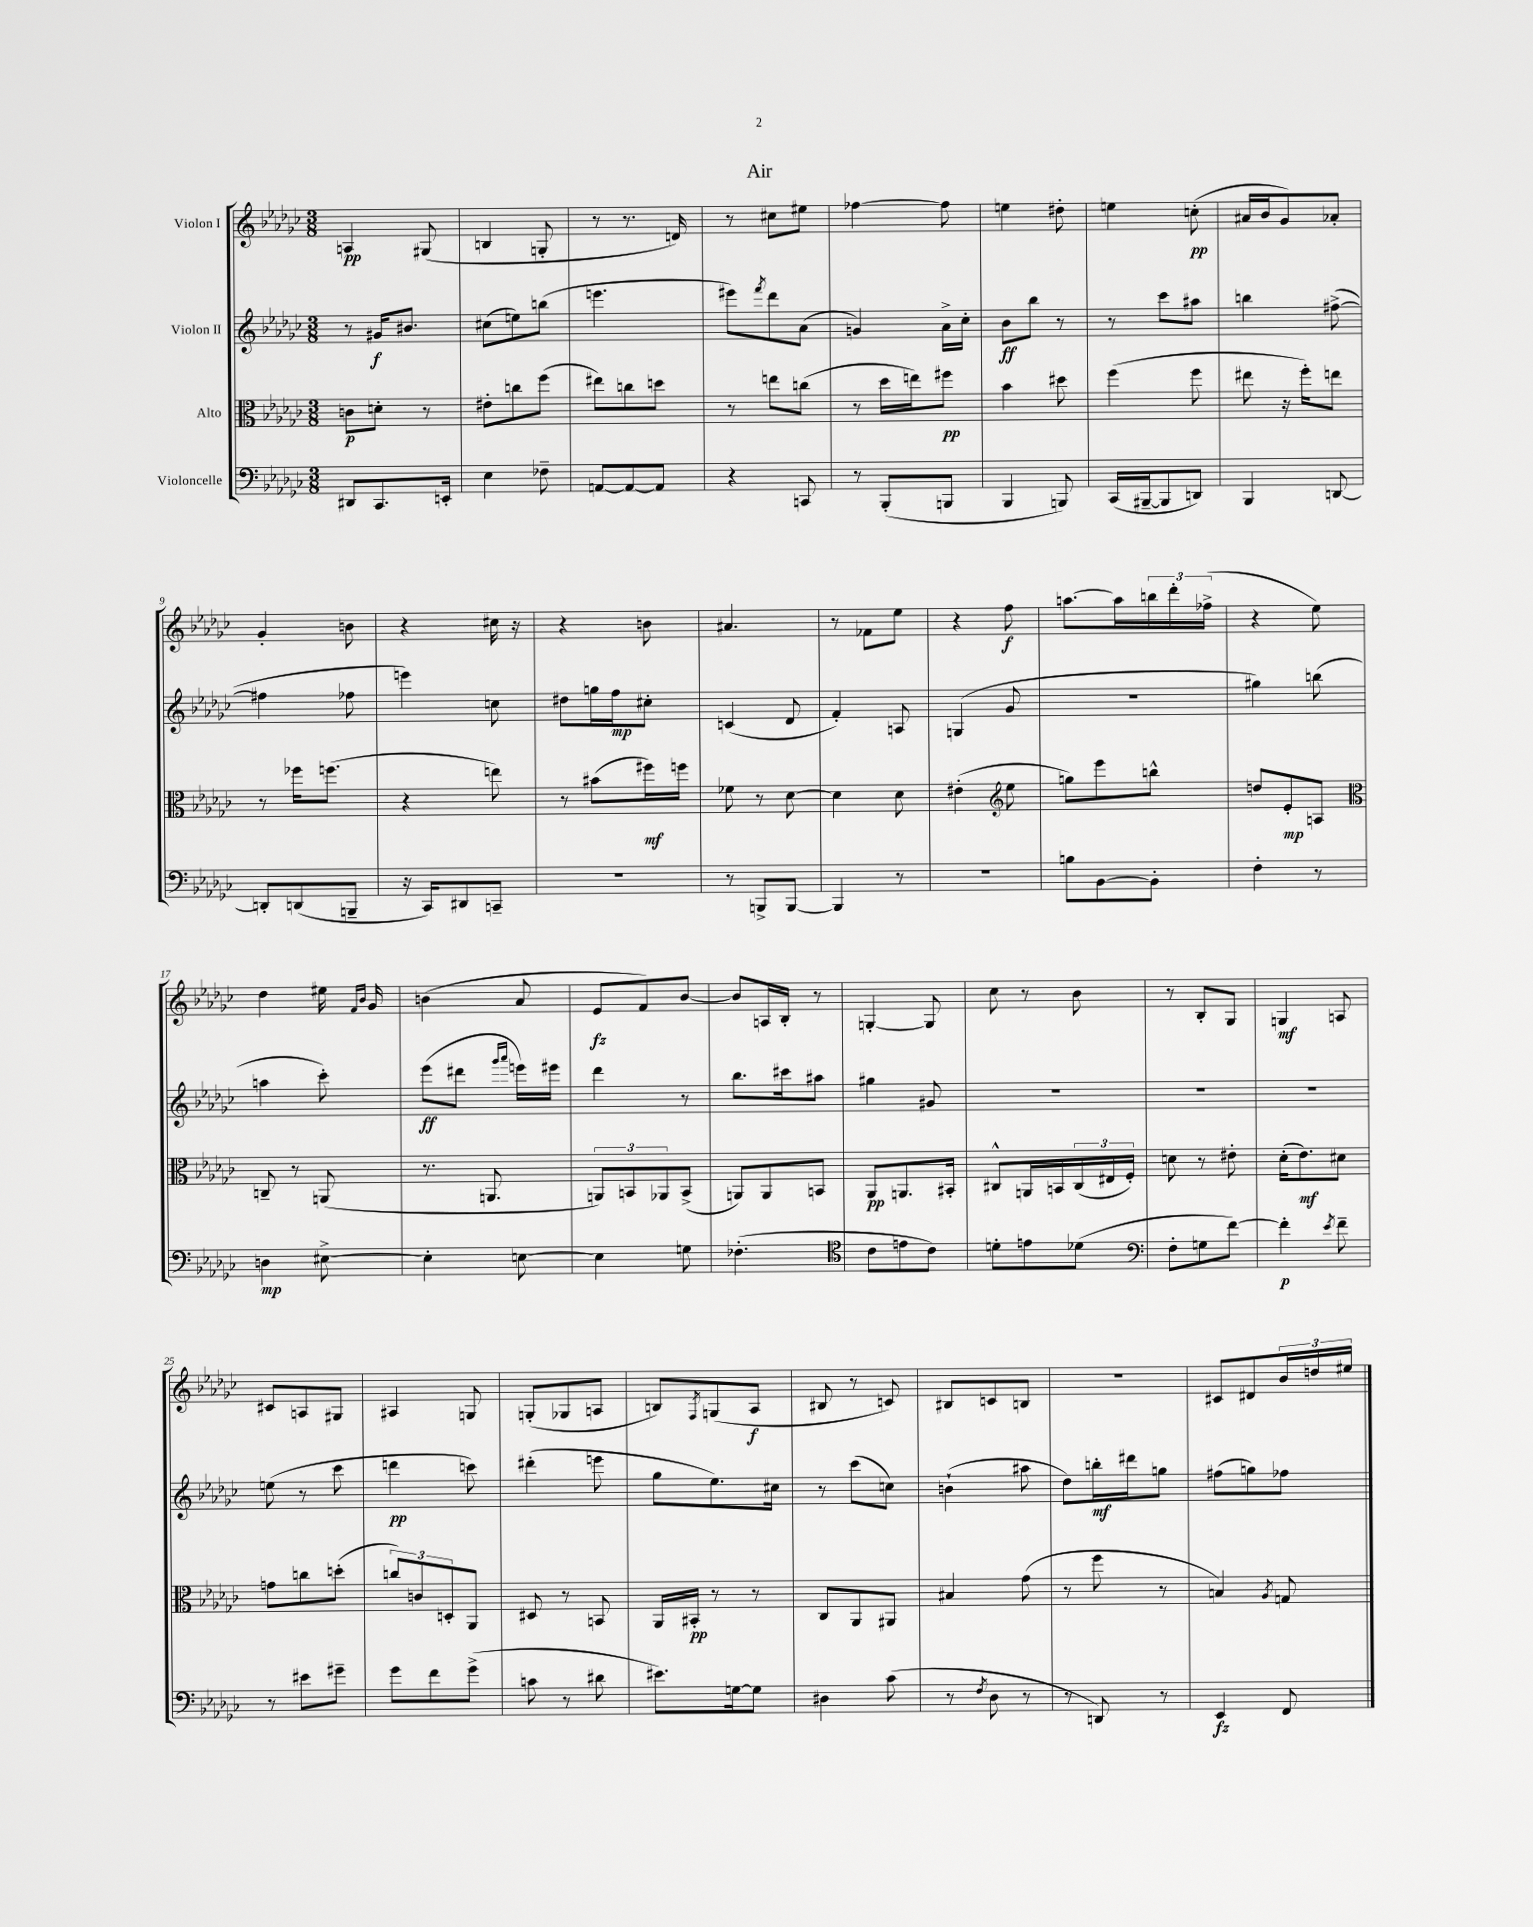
\header { title = "Air" }
<<
\new StaffGroup <<
\new Staff = "s0" \with { instrumentName = "Violon I" } {
    \clef treble \key ges \major \numericTimeSignature \time 3/8
    a4\pp gis8( |
    b4 g8-. |
    r8 r8. d'16) |
    r8 cis''8 eis''8 |
    fes''4~ fes''8 |
    e''4 dis''8-. |
    e''4 c''8-.\pp( |
    ais'16 bes'16 ges'8) aes'8-. |
    ges'4-. b'8 |
    r4 cis''16 r16 |
    r4 b'8 |
    ais'4. |
    r8 fes'8 ees''8 |
    r4 f''8\f |
    a''8.~ a''16 \tuplet 3/2 { b''16 des'''16-. fes''16->( } |
    r4 ees''8) |
    des''4 eis''16 \grace { f'16 bes'16 } ges'16 |
    b'4( aes'8 |
    ees'8\fz f'8) bes'8~ |
    bes'8 a16 bes16-. r8 |
    g4~-. g8 |
    ces''8 r8 bes'8 |
    r8 bes8-. ges8 |
    g4\mf a8 |
    cis'8 a8 gis8 |
    ais4 g8 |
    g8-.( ges8 a8 |
    b8) \acciaccatura { f8 } g8( aes8\f |
    bis8 r8 c'8) |
    bis8 c'8 b8 |
    R4. |
    cis'8 dis'8 \tuplet 3/2 { bes'16 d''16 eis''16 } \bar "|." |
}
\new Staff = "s1" \with { instrumentName = "Violon II" } {
    \clef treble \key ges \major \numericTimeSignature \time 3/8
    r8 gis'16\f bis'8. |
    cis''8( e''8) b''8( |
    e'''4. |
    eis'''8) \acciaccatura { f'''8 } des'''8 aes'8( |
    g'4) aes'16-> ces''16-. |
    bes'8\ff bes''8 r8 |
    r8 ces'''8 ais''8 |
    b''4 fis''8~->( |
    fis''4 fes''8 |
    e'''4) c''8 |
    dis''8 g''16 f''16\mp cis''8-. |
    c'4( des'8 |
    f'4-.) a8 |
    g4( ges'8 |
    R4. |
    gis''4) b''8( |
    a''4 ces'''8-.) |
    ees'''8\ff( dis'''8 \grace { ges'''16 aes'''16 } e'''16) eis'''16 |
    des'''4 r8 |
    bes''8. cis'''16 ais''8 |
    gis''4 gis'8 |
    R4. |
    R4. |
    R4. |
    e''8( r8 ces'''8 |
    d'''4\pp c'''8) |
    dis'''4-.( e'''8 |
    ges''8 ees''8.) cis''16 |
    r8 ces'''8( c''8) |
    b'4-!( ais''8 |
    des''8) b''16-.\mf dis'''16 g''8 |
    fis''8( g''8) fes''8 \bar "|." |
}
\new Staff = "s2" \with { instrumentName = "Alto" } {
    \clef alto \key ges \major \numericTimeSignature \time 3/8
    c'8\p d'8-. r8 |
    eis'8-. c''8 f''8( |
    eis''8) c''8 d''8 |
    r8 e''8 c''8( |
    r8 des''16 e''16) fis''8\pp |
    bes'4 dis''8 |
    f''4( f''8 |
    eis''8 r16 f''16-.) e''8 |
    r8 fes''16 f''8.( |
    r4 e''8) |
    r8 bis'8( fis''16\mf) f''16 |
    fes'8 r8 des'8~ |
    des'4 des'8 |
    eis'4-.( \clef treble ees''8 |
    g''8) ees'''8 b''8-^ |
    d''8 ees'8-.\mp a8 |
    \clef alto c8-- r8 a,8( |
    r8. a,8. |
    \tuplet 3/2 { a,8) b,8 aes,8 } b,8->( |
    a,8) a,8 b,8 |
    aes,8\pp a,8. bis,16-. |
    cis8-^ a,16 b,16 \tuplet 3/2 { cis16( eis16 f16-.) } |
    d'8 r8 eis'8-. |
    des'16-.( ees'8.\mf) dis'8 |
    g'8 c''8 d''8-.( |
    \tuplet 3/2 { c''8) c'8 d8-. } aes,8 |
    dis8 r8 b,8 |
    aes,16 bis,16-.\pp r8 r8 |
    ces8 aes,8 ais,8 |
    bis4 ges'8( |
    r8 f''8 r8 |
    b4) \acciaccatura { aes8 } g8 \bar "|." |
}
\new Staff = "s3" \with { instrumentName = "Violoncelle" } {
    \clef bass \key ges \major \numericTimeSignature \time 3/8
    dis,8 ces,8. e,16-. |
    ees4 fes8-- |
    a,8~ a,8~ a,8 |
    r4 c,8 |
    r8 bes,,8-.( b,,8 |
    bes,,4 b,,8) |
    ces,16( bis,,16~-- bis,,8 d,8) |
    bes,,4 d,8~ |
    d,8-. d,8( b,,8-- |
    r16 ces,16) dis,8 c,8-- |
    R4. |
    r8 b,,8-> b,,8~ |
    b,,4 r8 |
    R4. |
    b8 bes,8~ bes,8-. |
    f4-. r8 |
    d4\mp eis8~-> |
    eis4-. e8~ |
    e4 g8 |
    fes4.-.( |
    \clef tenor ces'8 e'8 ces'8) |
    d'8-. e'8 des'8( |
    \clef bass f8-. g8 f'8~) |
    f'4-.\p \acciaccatura { ees'8 } f'8-- |
    r8 eis'8 gis'8-- |
    ges'8 f'8 ges'8->( |
    c'8 r8 dis'8 |
    eis'8.) g16~ g8 |
    dis4 ces'8( |
    r8 \acciaccatura { f8 } des8 r8 |
    r8 d,8) r8 |
    ees,4\fz f,8 \bar "|." |
}
>>
>>
